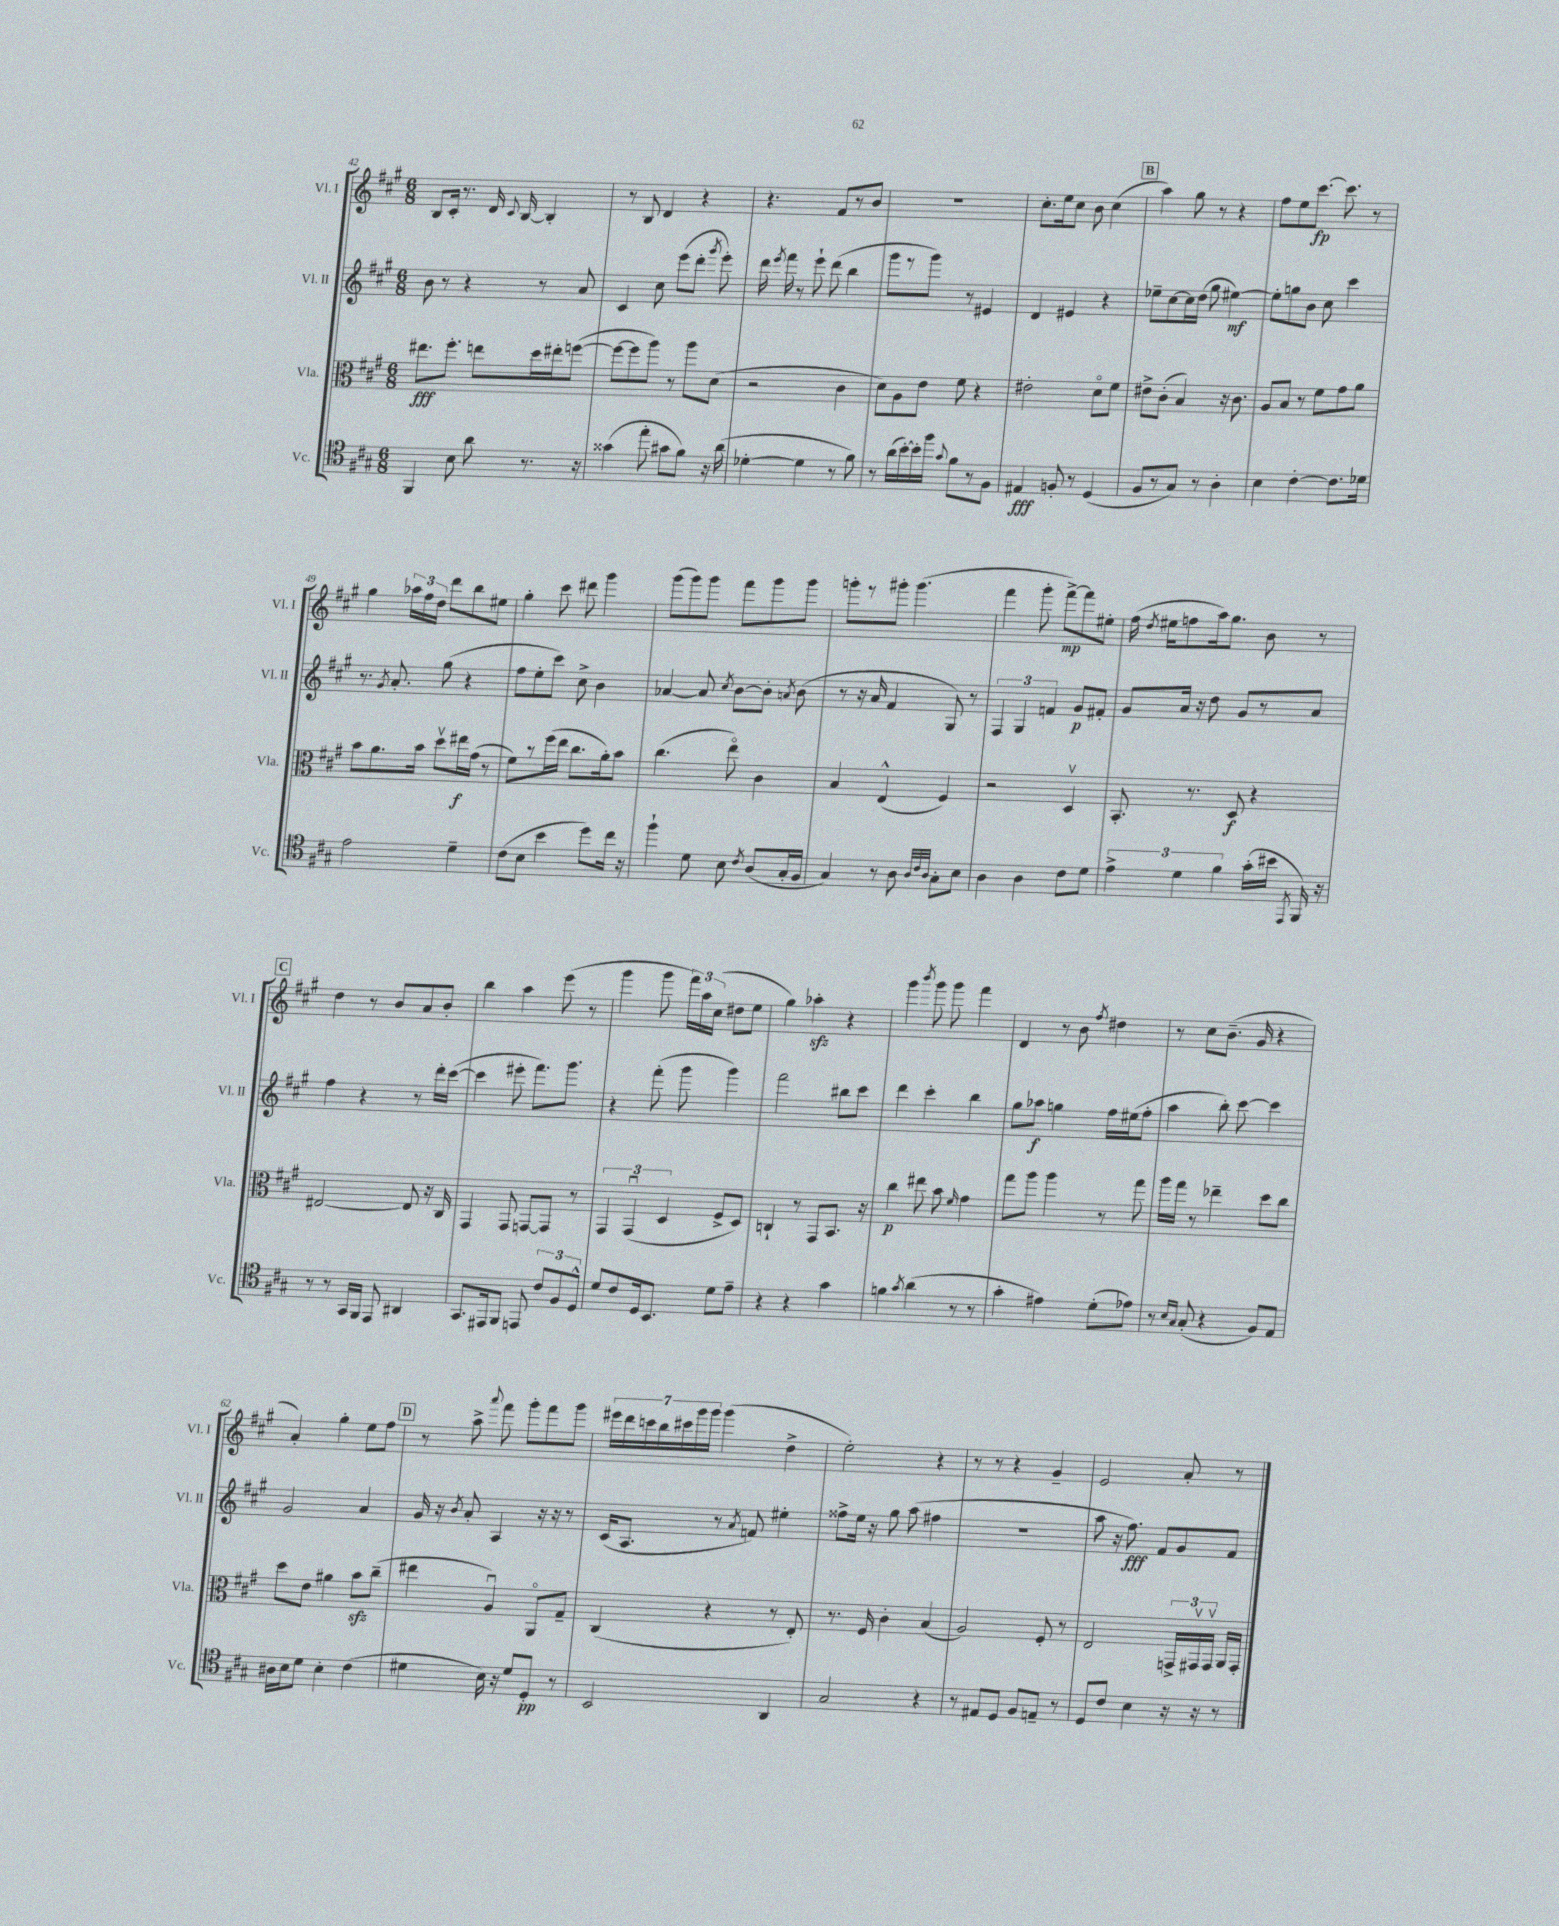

**kern	**dynam	**kern	**dynam	**kern	**dynam	**kern	**dynam
*part4	*part4	*part3	*part3	*part2	*part2	*part1	*part1
*staff4	*staff4	*staff3	*staff3	*staff2	*staff2	*staff1	*staff1
*I"Vc.	*	*I"Vla.	*	*I"Vl. II	*	*I"Vl. I	*
*I'Vc.	*	*I'Vla.	*	*I'Vl. II	*	*I'Vl. I	*
*clefC4	*	*clefC3	*	*clefG2	*	*clefG2	*
*k[f#c#g#]	*	*k[f#c#g#]	*	*k[f#c#g#]	*	*k[f#c#g#]	*
*M6/8	*	*M6/8	*	*M6/8	*	*M6/8	*
=42	=42	=42	=42	=42	=42	=42	=42
4FF#/	.	8.ee#X\L	fff	8b\	.	8B/L	.
.	.	.	.	8r	.	16c#'/Jk	.
.	.	8.ff#'\J	.	.	.	8.r	.
8B\	.	.	.	4r	.	.	.
8a\	.	8een\L	.	.	.	16d/	.
.	.	.	.	.	.	8qqc#/	.
.	.	.	.	.	.	[16B/	.
8.r	.	16dd\L	.	8r	.	4B'/]	.
.	.	16ee#X'\J	.	.	.	.	.
.	.	([8ffn\J	.	8a/	.	.	.
16r	.	.	.	.	.	.	.
=43	=43	=43	=43	=43	=43	=43	=43
(4g##X\	.	8ff\L_	.	4c#/	.	8r	.
.	.	8ff\]	.	.	.	8B/	.
8ee'\	.	8aa\J)	.	8cc#\	.	4d/	.
8g#X\L	.	8r	.	(8eee\L	.	.	.
8f#\J)	.	8aa\L	.	8ddd'\J	.	4r	.
.	.	.	.	8qggg#/	.	.	.
16r	.	(8d\J	.	8eee'\)	.	.	.
(16a\	.	.	.	.	.	.	.
=44	=44	=44	=44	=44	=44	=44	=44
[4d-X'\	.	2r	.	16ddd\	.	4.r	.
.	.	.	.	8qeee/	.	.	.
.	.	.	.	16fff#\	.	.	.
.	.	.	.	8r	.	.	.
4d-\]	.	.	.	8eee`\	.	.	.
.	.	.	.	(8ddd\	.	8f#/L	.
8r	.	4c#\	.	4bb\	.	8r	.
8f#\)	.	.	.	.	.	8b/J	.
=45	=45	=45	=45	=45	=45	=45	=45
8r	.	8d\L)	.	8ggg#\L	.	2.r	.
(16a\LL	.	8A\	.	8r	.	.	.
[16b'\)	.	.	.	.	.	.	.
16b'\]	.	8e\J	.	8ggg#\J)	.	.	.
16ff#\JJ	.	.	.	.	.	.	.
8qqg#/	.	.	.	.	.	.	.
8f#\L	.	8f#\	.	8r	.	.	.
8r	.	4r	.	4e#X/	.	.	.
8F#\J	.	.	.	.	.	.	.
=46	=46	=46	=46	=46	=46	=46	=46
4E#X/	fff	2e#X'\	.	4d/	.	8.cc#'\L	.
.	.	.	.	.	.	16ee\k	.
8Fn'/	.	.	.	4e#X/	.	8cc#\J	.
8r	.	.	.	.	.	8b\	.
(4D/	.	8d\L	.	4r	.	(4cc#\	.
.	.	8f#\J	.	.	.	.	.
!!LO:REH:place=s1:t=B
=47	=47	=47	=47	=47	=47	=47	=47
8F#/L	.	8e#X^\L	.	8ee-X~\L	.	4aa\)	.
8r	.	(8c#'\J	.	[8cc#\	.	.	.
8G#/J)	.	4B/)	.	16cc#\L]	.	8gg#\	.
.	.	.	.	(16dd\JJ	.	.	.
8r	.	.	.	8gg#\	.	8r	.
4A'\	.	16r	.	[4ee#X\)	mf	4r	.
.	.	8.c#\	.	.	.	.	.
=48	=48	=48	=48	=48	=48	=48	=48
4B\	.	8A/L	.	8ee#'\L]	.	8ff#\L	.
.	.	8B/J	.	8ggn\	.	8ee\	.
[4c#'\	.	8r	.	8b\J	.	[8.ccc#\J	fp
.	.	8f#\L	.	8cc#\	.	.	.
.	.	.	.	.	.	8.ccc#\]	.
8.c#\L]	.	8g#\	.	4ccc#\	.	.	.
.	.	8a\J	.	.	.	8r	.
16d-X\Jk	.	.	.	.	.	.	.
!!LO:LB:g=z
=49	=49	=49	=49	=49	=49	=49	=49
2e\	.	8b\L	.	8.r	.	4gg#\	.
.	.	8.a\	.	.	.	.	.
.	.	.	.	8qg#/	.	.	.
.	.	.	.	8.a'/	.	.	.
.	.	.	.	.	.	24aa-X\LL	.
.	.	.	.	.	.	24ff#\	.
.	.	16b\Jk	.	.	.	.	.
.	.	.	.	.	.	24dd\JJ	.
.	.	8ddv\L	.	(8gg#\	.	8ddd\L	.
4d~\	.	16ee#X\L	f	4r	.	8bb\	.
.	.	(16g#\JJ	.	.	.	.	.
.	.	8r	.	.	.	8ee#X\J	.
=50	=50	=50	=50	=50	=50	=50	=50
(8c#\L	.	8f#\L)	.	8ff#\L	.	4gg#'\	.
8B\J	.	8r	.	8ee'\	.	.	.
4b\	.	(16ff#\L	.	8ccc#\J)	.	8ccc#\	.
.	.	16ee\JJ	.	.	.	.	.
.	.	8.cc#\L	.	8cc#^\	.	8ddd#X\	.
8dd\L)	.	.	.	4b\	.	4ggg#\	.
.	.	16a'\k)	.	.	.	.	.
16cc#\Jk	.	8b\J	.	.	.	.	.
16r	.	.	.	.	.	.	.
=51	=51	=51	=51	=51	=51	=51	=51
4ff#`\	.	(4.cc#\	.	[4a-X/	.	(8ggg#\L	.
.	.	.	.	.	.	8ggg#\)	.
8d\	.	.	.	8a-/]	.	8ggg#\J	.
.	.	.	.	8qcc#/	.	.	.
8B\	.	8ee\)	.	[8b\L	.	8fff#\L	.
8qc#/	.	.	.	.	.	.	.
(8A/L	.	4c#\	.	8b'\J]	.	8ggg#\	.
.	.	.	.	8qan/	.	.	.
16G#'/L	.	.	.	(8b\	.	8ggg#\J	.
16F#/JJ	.	.	.	.	.	.	.
=52	=52	=52	=52	=52	=52	=52	=52
4G#/)	.	4B/	.	8r	.	8gggn'\L	.
.	.	.	.	16r	.	8r	.
.	.	.	.	16a/	.	.	.
8r	.	(4E^^/	.	4f#/	.	8ggg#X'\J	.
8A\	.	.	.	.	.	(4.ggg#\	.
32qqA/LLL	.	.	.	.	.	.	.
32qqc#/	.	.	.	.	.	.	.
32qqA/JJJ	.	.	.	.	.	.	.
8G#'\L	.	4F#/)	.	8G#/)	.	.	.
8B\J	.	.	.	8r	.	.	.
=53	=53	=53	=53	=53	=53	=53	=53
4A\	.	2r	.	6F#/	.	4fff#\	.
.	.	.	.	6G#/	.	.	.
4A\	.	.	.	.	.	8ggg#'\	.
.	.	.	.	6fn/	.	.	.
.	.	.	.	.	.	[8fff#^\L)	mp
8c#\L	.	4Dv/	.	8g#/L	p	8fff#\]	.
8d\J	.	.	.	8f#X'/J	.	8ee#X'\J	.
=54	=54	=54	=54	=54	=54	=54	=54
6e^\	.	8.BB'/	.	8g#/L	.	(16ff#\	.
.	.	.	.	.	.	8qdd/	.
.	.	.	.	.	.	16ee#X\KL	.
.	.	.	.	16a/Jk	.	8ffn\	.
6d\	.	.	.	.	.	.	.
.	.	8.r	.	16r	.	.	.
.	.	.	.	8dd\	.	16aa\k)	.
.	.	.	.	.	.	8.gg#\J	.
6f#\	.	.	.	.	.	.	.
.	.	8D/	f	8g#/L	.	.	.
(16g#'\LL	.	4r	.	8r	.	8b\	.
16b#X\JJ	.	.	.	.	.	.	.
8qEE/	.	.	.	.	.	.	.
16FF#/)	.	.	.	8a/J	.	8r	.
16r	.	.	.	.	.	.	.
!!LO:LB:g=z
!!LO:REH:place=s1:t=C
=55	=55	=55	=55	=55	=55	=55	=55
8r	.	[2E#X/	.	4ff#\	.	4dd\	.
8r	.	.	.	.	.	.	.
16GG#/LL	.	.	.	4r	.	8r	.
16FF#/JJ	.	.	.	.	.	.	.
8EE/	.	.	.	.	.	8b/L	.
4AA#X/	.	8E#/]	.	8r	.	8a/	.
.	.	16r	.	16ddd'\LL	.	8b'/J	.
.	.	16C#/	.	([16ccc#\JJ	.	.	.
=56	=56	=56	=56	=56	=56	=56	=56
8.GG#/L	.	4GG#/	.	4ccc#\]	.	4bb\	.
16EE#X/k	.	.	.	.	.	.	.
8FF#/J	.	8GG#/	.	8eee#X'\	.	4aa\	.
8EEn/	.	[8GGn/L	.	8.fff#\L)	.	.	.
12c#/L	.	8GG/J]	.	.	.	(8eee\	.
.	.	.	.	8.ggg#\J	.	.	.
12F#/	.	.	.	.	.	.	.
.	.	8r	.	.	.	8r	.
12D^^/J	.	.	.	.	.	.	.
=57	=57	=57	=57	=57	=57	=57	=57
8d/L	.	6GG#/	.	4r	.	4ggg#\	.
8c#/	.	.	.	.	.	.	.
.	.	(6GG#u/	.	.	.	.	.
16D/k	.	.	.	(8fff#'\	.	8ggg#\	.
8.BB/J	.	.	.	.	.	.	.
.	.	6D/	.	.	.	.	.
.	.	.	.	8ggg#\	.	24fff#\LL)	.
.	.	.	.	.	.	24aa\	.
.	.	.	.	.	.	(24cc#\JJ	.
8d\L	.	8F#^/L	.	4ggg#\)	.	8dd#X\L	.
8e~\J	.	8D/J)	.	.	.	8ee\J	.
=58	=58	=58	=58	=58	=58	=58	=58
4r	.	4Cn`/	.	2fff#\	.	4gg#\)	.
4r	.	8r	.	.	.	4aa-Xzz'\	.
.	.	8GG#/L	.	.	.	.	.
4g#\	.	8.BB/J	.	8bb#X\L	.	4r	.
.	.	.	.	8ccc#\J	.	.	.
.	.	16r	.	.	.	.	.
=59	=59	=59	=59	=59	=59	=59	=59
4fn\	.	4cc#\	p	4ddd\	.	4ggg#\	.
8qg#/	.	.	.	.	.	8qbbb/	.
(4a\	.	8ee#X\	.	4ccc#'\	.	8ggg#\	.
.	.	8b\	.	.	.	8ggg#\	.
.	.	16qqf#/	.	.	.	.	.
8r	.	4g#\	.	4bb\	.	4fff#\	.
8r	.	.	.	.	.	.	.
=60	=60	=60	=60	=60	=60	=60	=60
4g#'\	.	8gg#\L	.	8gg#\L	.	4d/	.
.	.	8aa\J	.	8aa-X\J	f	.	.
4e#X\)	.	4aa\	.	4ggn\	.	8r	.
.	.	.	.	.	.	8b\	.
.	.	.	.	.	.	8qff#/	.
(8d'\L	.	8r	.	16ff#\LL	.	4dd#X\	.
.	.	.	.	(16ee#X\J	.	.	.
8e-X\J)	.	8gg#\	.	8ff#'\J	.	.	.
=61	=61	=61	=61	=61	=61	=61	=61
8r	.	16aa\LL	.	4aa\	.	8r	.
.	.	16gg#\JJ	.	.	.	.	.
16qqB/LL	.	.	.	.	.	.	.
16qqG#/JJ	.	.	.	.	.	.	.
(8G#'/	.	8r	.	.	.	8cc#\L	.
4r	.	4ee-X~\	.	8bb'\)	.	(8.b~\J	.
.	.	.	.	[8ccc#\	.	.	.
.	.	.	.	.	.	16g#/	.
8F#/L)	.	8dd\L	.	4ccc#\]	.	4r	.
8E/J	.	8cc#\J	.	.	.	.	.
!!LO:LB:g=z
=62	=62	=62	=62	=62	=62	=62	=62
16A#X\LL	.	8dd\L	.	2g#/	.	4a'/)	.
16B\J	.	.	.	.	.	.	.
8d\J	.	8e\J	.	.	.	.	.
4B'\	.	4a#X\	.	.	.	4gg#'\	.
(4c#\	.	8bzz\L	.	4a/	.	8ee\L	.
.	.	(8cc#~\J	.	.	.	8ff#\J	.
!!LO:REH:place=s1:t=D
=63	=63	=63	=63	=63	=63	=63	=63
4d#X\	.	4ee#X\	.	16g#/	.	8r	.
.	.	.	.	16r	.	.	.
.	.	.	.	8qb/	.	.	.
.	.	.	.	8a'/	.	8aa^\	.
.	.	.	.	.	.	8qqaaa/	.
16B\)	.	4Au/)	.	4A/	.	8fff#\	.
16r	.	.	.	.	.	.	.
8d#/L	.	.	.	.	.	8ggg#'\L	.
8D'/J	pp	8AA/L	.	16r	.	8fff#\	.
.	.	.	.	16r	.	.	.
8r	.	8G#~/J	.	8r	.	8ggg#\J	.
=64	=64	=64	=64	=64	=64	=64	=64
2BB/	.	(4C#/	.	(16c#/KL	.	28eee#X\LL	.
.	.	.	.	.	.	28ddd\	.
.	.	.	.	8.A/J	.	.	.
.	.	.	.	.	.	28cccn\	.
.	.	.	.	.	.	28bb\	.
.	.	.	.	.	.	28ccc#X\	.
.	.	.	.	.	.	28ggg#\	.
.	.	.	.	.	.	28ggg#\JJ	.
.	.	4r	.	8r	.	(4ggg#\	.
.	.	.	.	8qa/	.	.	.
.	.	.	.	8fn/)	.	.	.
4AA/	.	8r	.	4ee#X'\	.	4dd^\	.
.	.	8E'/)	.	.	.	.	.
=65	=65	=65	=65	=65	=65	=65	=65
2G#/	.	8.r	.	8ff##X^\L	.	2ee'\)	.
.	.	.	.	16ee\Jk	.	.	.
.	.	16F#/	.	16r	.	.	.
.	.	4c#'\	.	8gg#\	.	.	.
.	.	.	.	(8aa\	.	.	.
4r	.	(4B/	.	4ff#X\	.	4r	.
=66	=66	=66	=66	=66	=66	=66	=66
8r	.	2A/)	.	2.r	.	8r	.
8E#X/L	.	.	.	.	.	8r	.
8D/J	.	.	.	.	.	4r	.
8F#/L	.	.	.	.	.	.	.
8En~/J	.	8F#'/	.	.	.	4g#~/	.
8r	.	8r	.	.	.	.	.
=67	=67	=67	=67	=67	=67	=67	=67
8D/L	.	2E/	.	8aa\	.	2e/	.
8c#/J	.	.	.	16r	.	.	.
.	.	.	.	8.ff#\)	fff	.	.
4B\	.	.	.	.	.	.	.
.	.	.	.	8f#/L	.	.	.
16r	.	24GGn^/LL	.	8g#/	.	8a'/	.
.	.	24GG#Xv/	.	.	.	.	.
16r	.	.	.	.	.	.	.
.	.	24GG#v/JJ	.	.	.	.	.
8r	.	16AA/LL	.	8f#/J	.	8r	.
.	.	16GG#'/JJ	.	.	.	.	.
==	==	==	==	==	==	==	==
*-	*-	*-	*-	*-	*-	*-	*-
